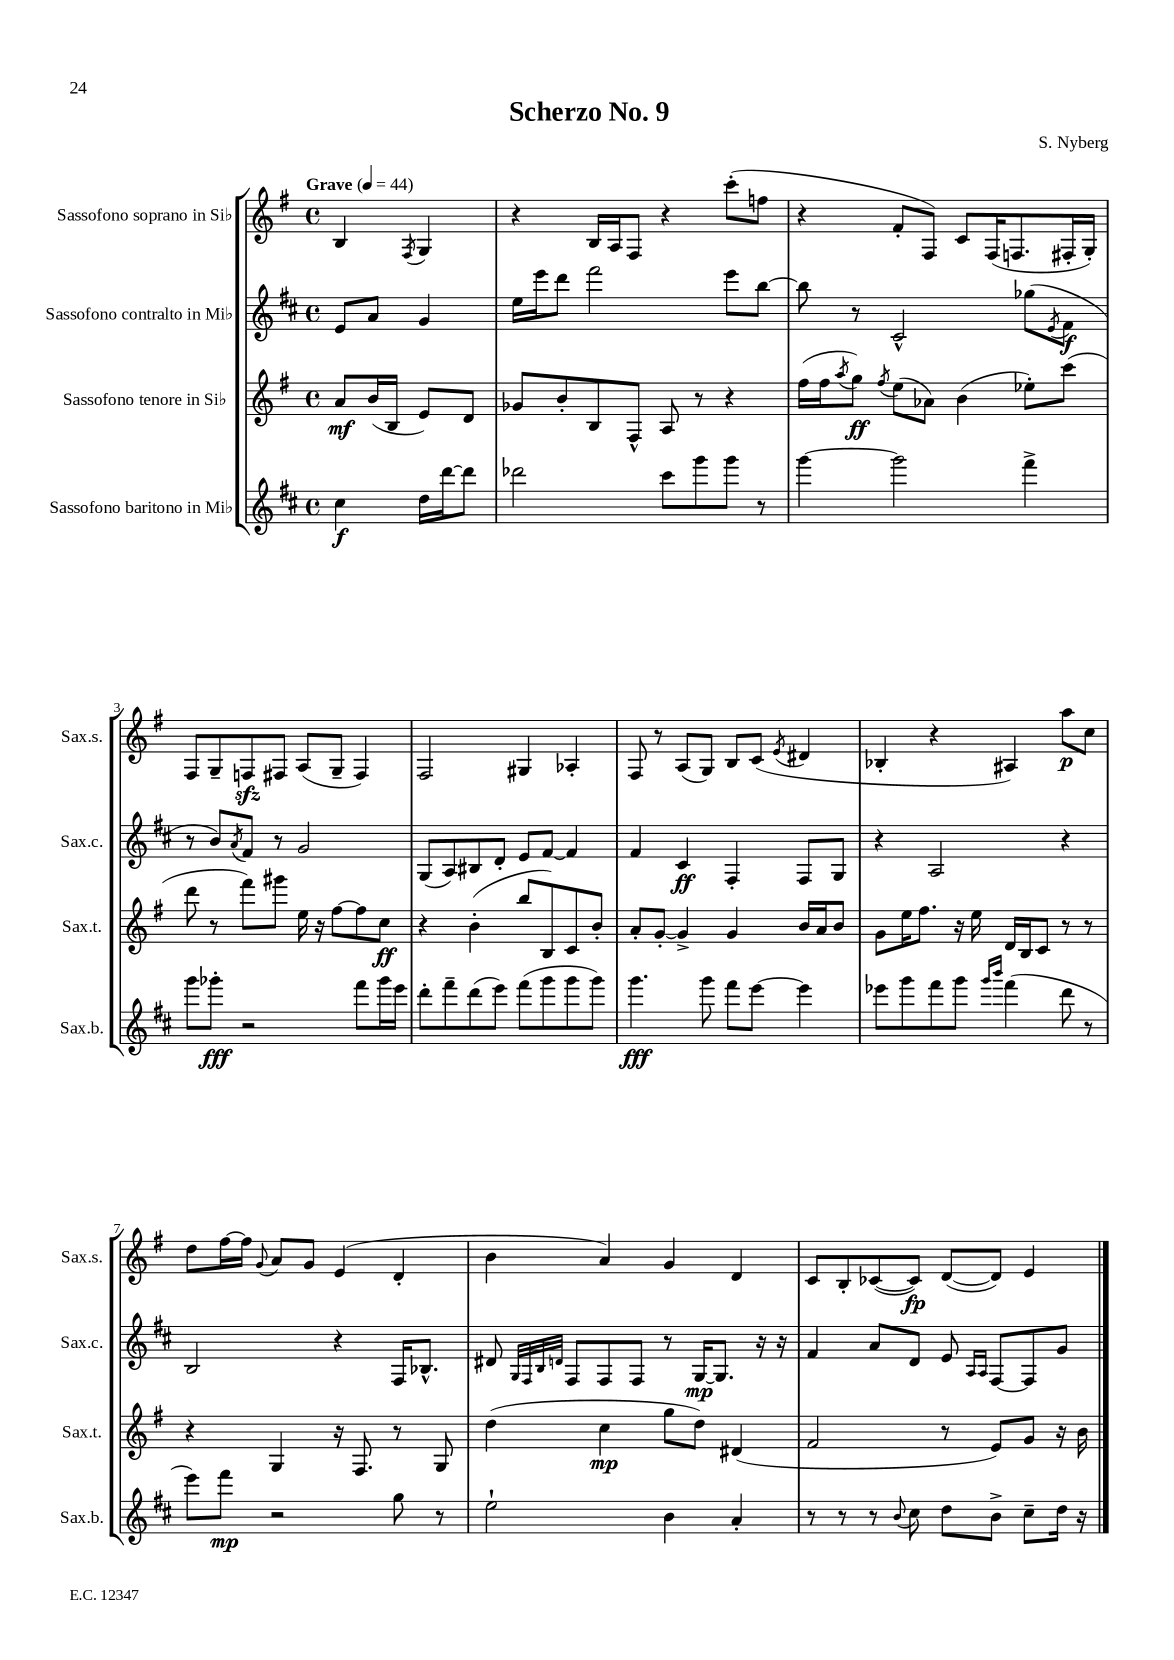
\header { title = "Scherzo No. 9" composer = "S. Nyberg" }
<<
\new StaffGroup <<
\new Staff = "s0" \with { instrumentName = "Sassofono soprano in Sib" shortInstrumentName = "Sax.s." } {
    \clef treble \key g \major \defaultTimeSignature \time 4/4 \partial 2 \tempo "Grave" 4 = 44
    b4 \acciaccatura { fis8 } g4 |
    r4 b16 a16 fis8 r4 c'''8-.( f''8 |
    r4 fis'8-. fis8) c'8 fis16( f8. fis16-. g16-.) |
    fis8 g8-- f8\sfz fis8 a8( g8-- fis4) |
    fis2 gis4 aes4-. |
    fis8 r8 a8( g8) b8 c'8( \acciaccatura { e'8 } dis'4 |
    bes4-. r4 ais4) a''8\p c''8 |
    d''8 fis''16~ fis''16 \appoggiatura { g'8 } a'8 g'8 e'4( d'4-. |
    b'4 a'4) g'4 d'4 |
    c'8 b8-. ces'8~( ces'8\fp) d'8~( d'8) e'4 \bar "|." |
}
\new Staff = "s1" \with { instrumentName = "Sassofono contralto in Mib" shortInstrumentName = "Sax.c." } {
    \clef treble \key d \major \defaultTimeSignature \time 4/4 \partial 2
    e'8 a'8 g'4 |
    e''16 e'''16 d'''8 fis'''2 e'''8 b''8~ |
    b''8 r8 cis'2-^ ges''8( \acciaccatura { e'8 } fis'8\f |
    r8 b'8) \acciaccatura { a'8 } fis'8 r8 g'2 |
    g8( a8) bis8 d'8-. e'8 fis'8~ fis'4 |
    fis'4 cis'4\ff fis4-. fis8 g8 |
    r4 a2 r4 |
    b2 r4 fis16 bes8.-^ |
    dis'8 \grace { g32 fis32 b32 d'32 } fis8 fis8 fis8 r8 g16~\mp g8. r16 r16 |
    fis'4 a'8 d'8 e'8 \grace { a16 a16 } fis8~ fis8 g'8 \bar "|." |
}
\new Staff = "s2" \with { instrumentName = "Sassofono tenore in Sib" shortInstrumentName = "Sax.t." } {
    \clef treble \key g \major \defaultTimeSignature \time 4/4 \partial 2
    a'8\mf b'16( b16 e'8) d'8 |
    ges'8 b'8-. b8 fis8-^ a8 r8 r4 |
    fis''16( fis''16 \acciaccatura { a''8 } g''8\ff) \acciaccatura { fis''8 } e''8( aes'8) b'4( ees''8-.) c'''8( |
    d'''8 r8 fis'''8) gis'''8 e''16 r16 fis''8~ fis''8 c''8\ff |
    r4 b'4-.( b''8 b8) c'8 b'8-. |
    a'8-. g'8~-. g'4-> g'4 b'16 a'16 b'8 |
    g'8 e''16 fis''8. r16 e''16 d'16 b16 c'8 r8 r8 |
    r4 g4 r16 fis8. r8 g8 |
    d''4( c''4\mp g''8 d''8) dis'4( |
    fis'2 r8 e'8) g'8 r16 b'16 \bar "|." |
}
\new Staff = "s3" \with { instrumentName = "Sassofono baritono in Mib" shortInstrumentName = "Sax.b." } {
    \clef treble \key d \major \defaultTimeSignature \time 4/4 \partial 2
    cis''4\f d''16 d'''16~ d'''8 |
    des'''2 cis'''8 g'''8 g'''8 r8 |
    g'''4~ g'''2 fis'''4-> |
    g'''8 ges'''8-.\fff r2 fis'''8 ges'''16 e'''16 |
    d'''8-. fis'''8-- d'''8( e'''8) fis'''8( g'''8 g'''8 g'''8) |
    g'''4.\fff g'''8 fis'''8 e'''8~ e'''4 |
    ees'''8 g'''8 fis'''8 g'''8 \grace { g'''16 b'''16 } fis'''4( d'''8 r8 |
    e'''8) fis'''8\mp r2 g''8 r8 |
    e''2-! b'4 a'4-. |
    r8 r8 r8 \appoggiatura { b'8 } cis''8 d''8 b'8-> cis''8-- d''16 r16 \bar "|." |
}
>>
>>
